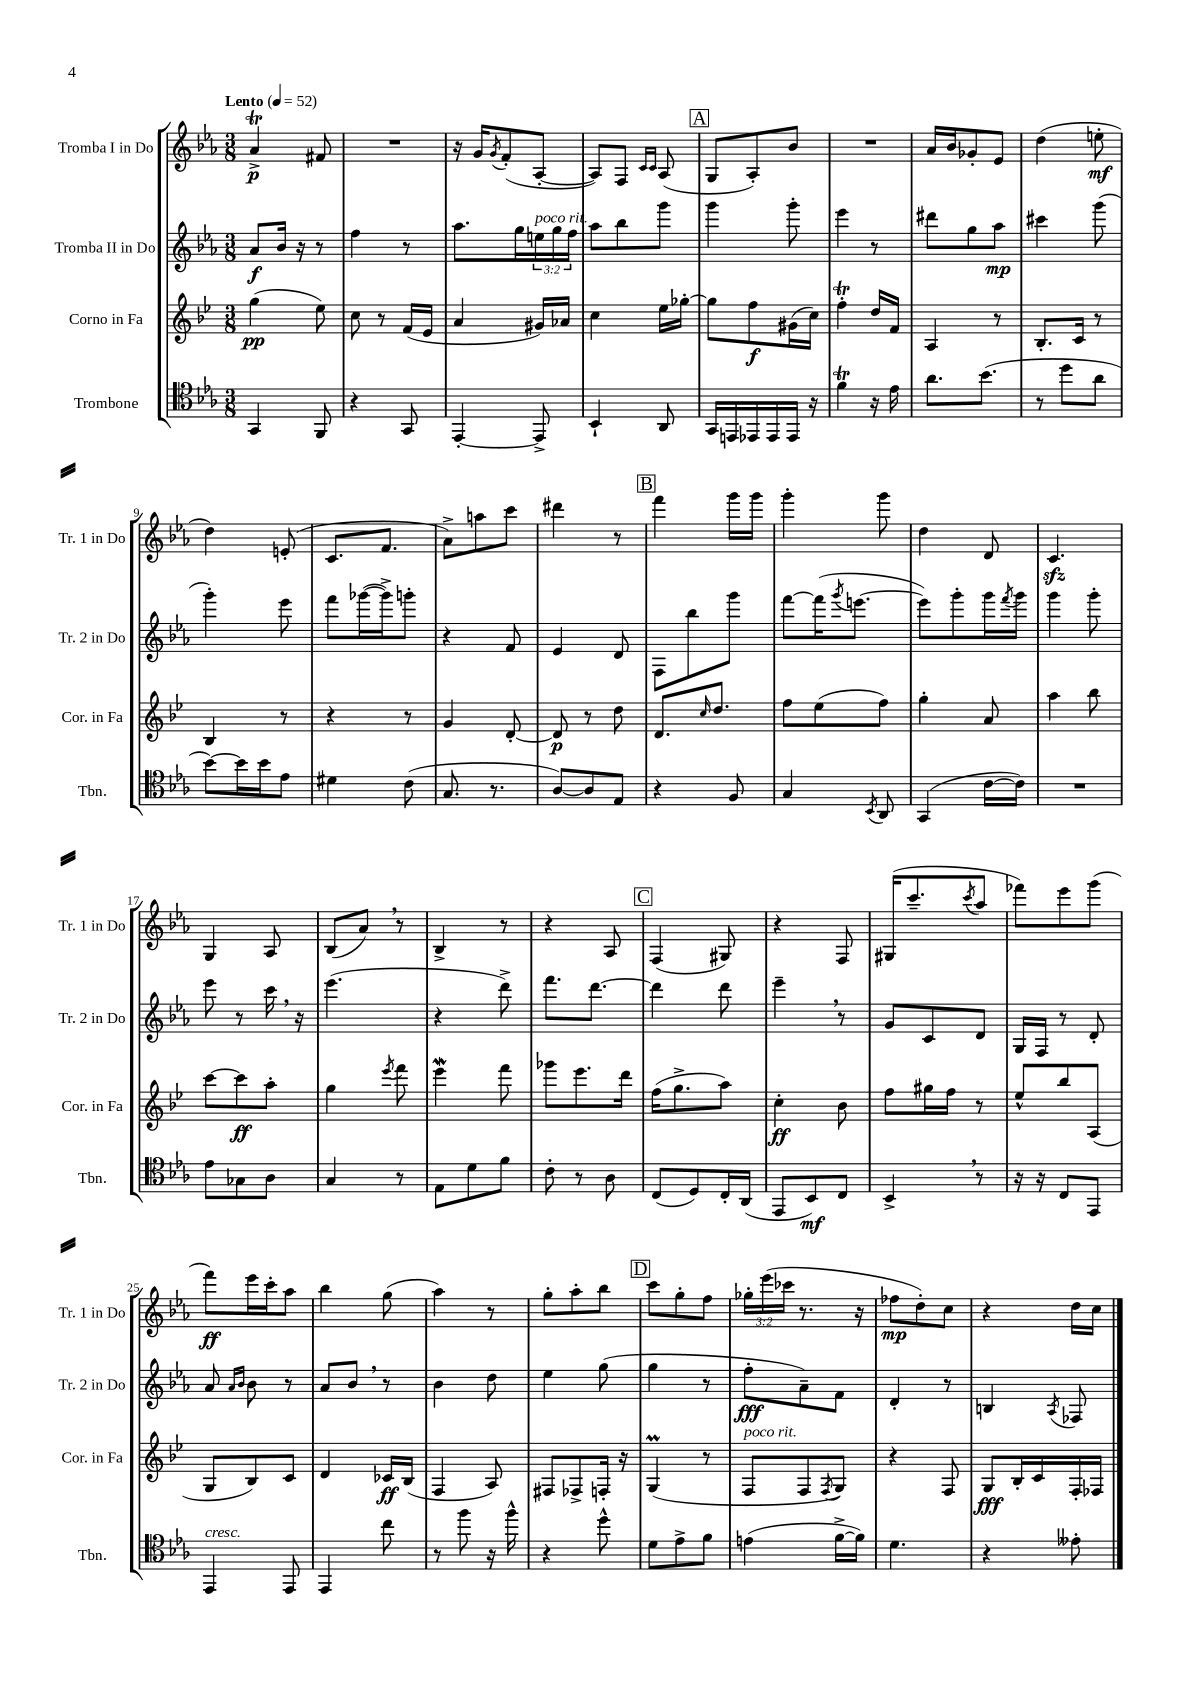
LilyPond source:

<<
\new StaffGroup <<
\new Staff = "s0" \with { instrumentName = "Tromba I in Do" shortInstrumentName = "Tr. 1 in Do" } {
    \clef treble \key ees \major \numericTimeSignature \time 3/8 \override Staff.TupletNumber.text = #tuplet-number::calc-fraction-text \tempo "Lento" 4 = 52
    aes'4->\trill\p fis'8 |
    R4. |
    r16 g'16 \acciaccatura { g'8 } f'8-.( aes8~-. |
    aes8) f8 \grace { c'16 c'16 } aes8( |
    \mark \markup { \box "A" } g8 aes8-.) bes'8 |
    R4. |
    aes'16 bes'16 ges'8-. ees'8 |
    d''4( e''8-.\mf |
    d''4) e'8-.( |
    c'8. f'8. |
    aes'8->) a''8 c'''8 |
    dis'''4 r8 |
    \mark \markup { \box "B" } f'''4 g'''16 g'''16 |
    g'''4-. g'''8 |
    d''4 d'8 |
    c'4.\sfz |
    g4 aes8 |
    bes8( aes'8) \breathe r8 |
    bes4-> r8 |
    r4 aes8 |
    \mark \markup { \box "C" } f4( gis8) |
    r4 f8 |
    gis16( c'''8.-- \acciaccatura { c'''8 } aes''8 |
    fes'''8) ees'''8 g'''8( |
    f'''8\ff) ees'''16 c'''16-. aes''8 |
    bes''4 g''8( |
    aes''4) r8 |
    g''8-. aes''8-. bes''8 |
    \mark \markup { \box "D" } c'''8 g''8-. f''8 |
    \tuplet 3/2 { ges''16-. ees'''16( ces'''16 } r8. r16 |
    fes''8\mp d''8-.) c''8 |
    r4 d''16 c''16 \bar "|." |
}
\new Staff = "s1" \with { instrumentName = "Tromba II in Do" shortInstrumentName = "Tr. 2 in Do" } {
    \clef treble \key ees \major \numericTimeSignature \time 3/8 \override Staff.TupletNumber.text = #tuplet-number::calc-fraction-text
    aes'8\f bes'16 r16 r8 |
    f''4 r8 |
    aes''8. g''16 \tuplet 3/2 { e''16^\markup { \italic "poco rit." } g''16 f''16 } |
    aes''8 bes''8 g'''8 |
    \mark \markup { \box "A" } g'''4 g'''8-. |
    ees'''4 r8 |
    dis'''8 g''8 aes''8\mp |
    cis'''4 g'''8( |
    g'''4-.) ees'''8 |
    f'''8 ges'''16~( ges'''16->) g'''8-. |
    r4 f'8 |
    ees'4 d'8 |
    \mark \markup { \box "B" } f8 bes''8 g'''8 |
    f'''8~ f'''16( \acciaccatura { g'''8 } e'''8.~ |
    e'''8) g'''8-. g'''16 \acciaccatura { f'''8 } g'''16 |
    g'''4 g'''8-. |
    ees'''8 r8 c'''16 \breathe r16 |
    ees'''4.( |
    r4 d'''8->) |
    f'''8. d'''8.~ |
    \mark \markup { \box "C" } d'''4 d'''8 |
    ees'''4-- \breathe r8 |
    g'8 c'8 d'8 |
    g16 f16 r8 d'8-. |
    aes'8 \grace { aes'16 bes'16 } bes'8 r8 |
    aes'8 bes'8 \breathe r8 |
    bes'4 d''8 |
    ees''4 g''8( |
    \mark \markup { \box "D" } g''4 r8 |
    f''8-.\fff aes'8--) f'8 |
    d'4-. r8 |
    b4 \acciaccatura { aes8 } fes8 \bar "|." |
}
\new Staff = "s2" \with { instrumentName = "Corno in Fa" shortInstrumentName = "Cor. in Fa" } {
    \clef treble \key bes \major \numericTimeSignature \time 3/8
    g''4\pp( ees''8) |
    c''8 r8 f'16( ees'16 |
    a'4 gis'16) aes'16 |
    c''4 ees''16 ges''16~-. |
    \mark \markup { \box "A" } ges''8 f''8\f gis'16( c''16) |
    f''4-.\trill d''16 f'16 |
    a4 r8 |
    bes8.-. c'16 r8 |
    bes4 r8 |
    r4 r8 |
    g'4 d'8~-. |
    d'8\p r8 d''8 |
    \mark \markup { \box "B" } d'8. \grace { c''16 } d''8. |
    f''8 ees''8( f''8) |
    g''4-. a'8 |
    a''4 bes''8 |
    c'''8~ c'''8\ff a''8-. |
    g''4 \acciaccatura { ees'''8 } f'''8 |
    ees'''4\mordent f'''8 |
    ges'''8 ees'''8. d'''16 |
    \mark \markup { \box "C" } f''16( g''8.-> a''8) |
    c''4-.\ff bes'8 |
    f''8 gis''16 f''16 r8 |
    ees''8-^ bes''8 a8( |
    g8 bes8) c'8 |
    d'4 ces'16\ff bes16( |
    f4 a8) |
    fis8 fes8-> f16-. r16 |
    \mark \markup { \box "D" } g4\prall( r8 |
    f8^\markup { \italic "poco rit." } f8 \acciaccatura { f8 } g8) |
    r4 f8 |
    g8\fff bes16-. c'16 f16-. fes16 \bar "|." |
}
\new Staff = "s3" \with { instrumentName = "Trombone" shortInstrumentName = "Tbn." } {
    \clef tenor \key ees \major \numericTimeSignature \time 3/8
    g,4 f,8 |
    r4 g,8 |
    ees,4~-. ees,8-> |
    bes,4-! aes,8 |
    \mark \markup { \box "A" } g,16 e,16 ees,16 ees,16 ees,16 r16 |
    f'4\trill r16 ees'16 |
    aes'8. bes'8.( |
    r8 d''8 aes'8 |
    bes'8~) bes'16 bes'16 ees'8 |
    dis'4 c'8( |
    g8. r8. |
    aes8~) aes8 ees8 |
    \mark \markup { \box "B" } r4 f8 |
    g4 \acciaccatura { bes,8 } aes,8 |
    g,4( c'16~ c'16) |
    R4. |
    ees'8 ges8 aes8 |
    g4 r8 |
    ees8 d'8 f'8 |
    c'8-. r8 aes8 |
    \mark \markup { \box "C" } c8( d8) c16-. aes,16( |
    ees,8 bes,8\mf) c8 |
    bes,4-> \breathe r8 |
    r16 r16 c8 ees,8 |
    ees,4^\markup { \italic "cresc." } ees,8 |
    ees,4 c''8 |
    r8 f''8 r16 f''16-^ |
    r4 d''8-^ |
    \mark \markup { \box "D" } d'8 ees'8-> f'8 |
    e'4( f'16~-> f'16) |
    d'4. |
    r4 eeses'8-. \bar "|." |
}
>>
>>
